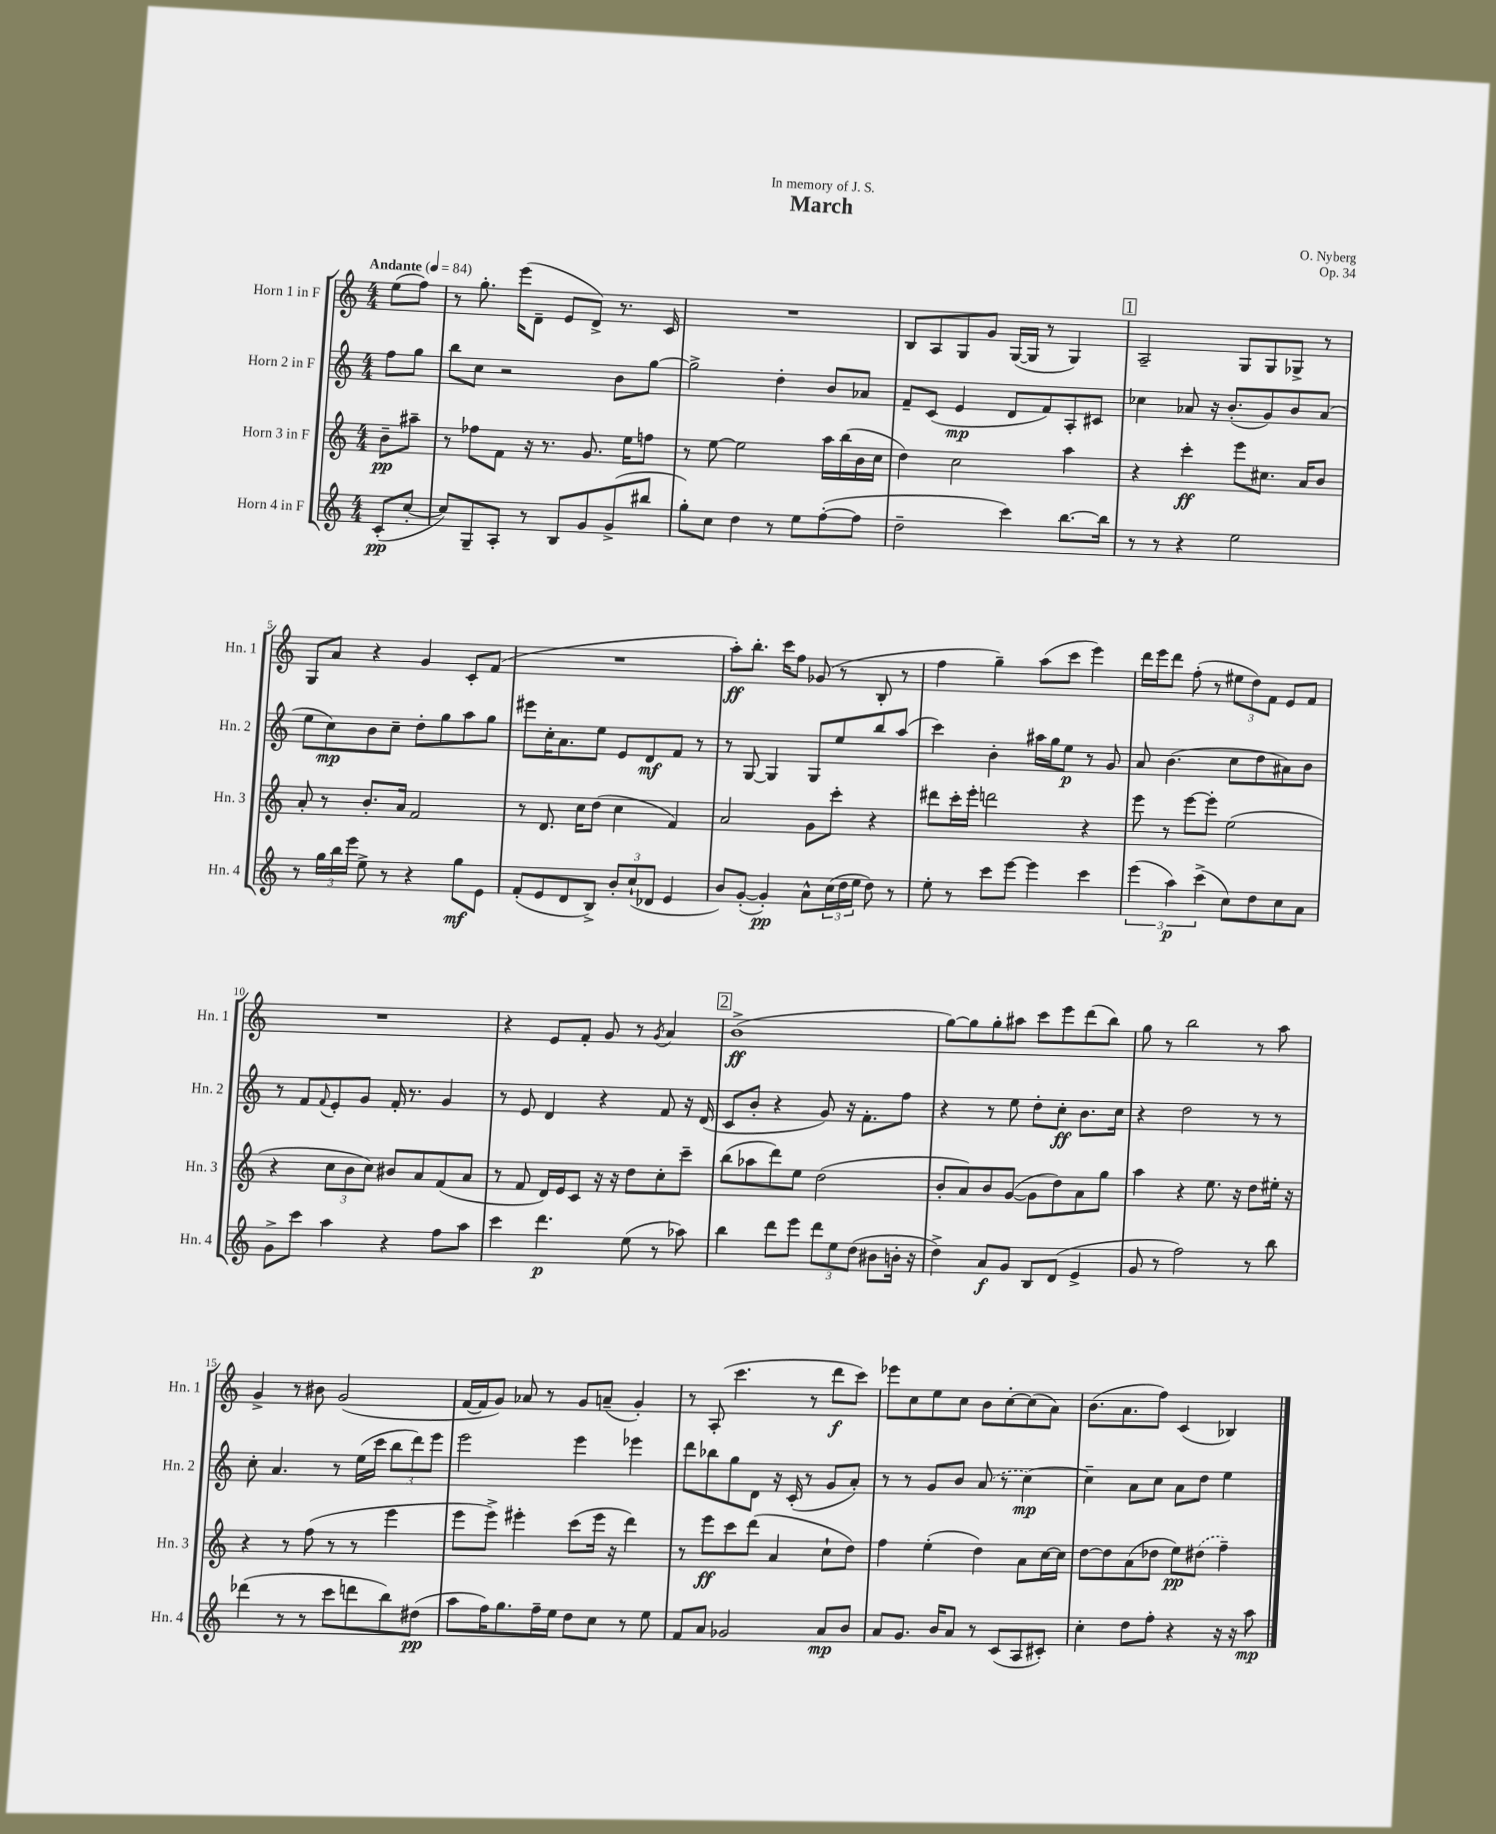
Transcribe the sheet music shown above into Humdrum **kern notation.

**kern	**kern	**kern	**kern
*staff4	*staff3	*staff2	*staff1
*clefG2	*clefG2	*clefG2	*clefG2
*k[]	*k[]	*k[]	*k[]
*M4/4	*M4/4	*M4/4	*M4/4
*MM84	*MM84	*MM84	*MM84
(8c'	8b~	8ff	(8ee
[8cc'	8aa#~	8gg	8ff)
=	=	=	=
8cc])	8r	8bb	8r
8G~	8ff-	8cc	8.gg'
8A'	8f	2r	.
.	.	.	(16eee
8r	16r	.	8d~
.	8.r	.	.
8B	.	.	8e
8g	8.g	.	8d^)
(8g^	.	8b	8.r
.	16ee	.	.
8bb#	8ff	[8gg	.
.	.	.	16c
=	=	=	=
8gg')	8r	2gg^]	1r
8cc	[8ee	.	.
4dd	2ee]	.	.
8r	.	4dd'	.
8ee	.	.	.
([8ff'	16aa	8b	.
.	(16bb	.	.
8ff]	16b	8a-	.
.	16cc	.	.
=	=	=	=
2dd~	4dd)	8f~	8B
.	.	(8c	8A
.	2cc	4e	8G
.	.	.	8g
4ccc)	.	8d	([16G
.	.	.	16G]
.	.	8f)	8r
[8.bb	4aa	8A'	4G)
.	.	8c#	.
16bb]	.	.	.
=	=	=	=
8r	4r	4cc-	2A~
8r	.	.	.
4r	4ccc'	8a-	.
.	.	16r	.
.	.	(8.b'	.
2ee	8eee	.	8G
.	8.cc#	8g)	8G
.	.	8b	8G-^
.	16a	.	.
.	8b	(8a-	8r
=	=	=	=
8r	8a'	8ee	8G
24gg	8r	8cc)	8a
24bb	.	.	.
24eee	.	.	.
8ee^	8.b'	8b	4r
8r	.	8cc~	.
.	16a	.	.
4r	2f	8dd'	4g
.	.	8gg	.
8gg	.	8aa	8c'
8e	.	8gg	(8f
=	=	=	=
(8f'	8r	8eee#	1r
8e	8.d	16cc'	.
.	.	8.a	.
8d	.	.	.
.	16cc	.	.
8B^)	(8dd	8ee	.
12b'	4cc	8e	.
(12cc`	.	.	.
.	.	8d	.
12d-	.	.	.
4e	4f)	8f	.
.	.	8r	.
=	=	=	=
8b)	2a	8r	8aa')
([8g'	.	[8G	8.bb'
4g'])	.	4G]	.
.	.	.	16ccc
.	.	.	8ff
8a^^	8g	8G	(8g-
(24cc	8ccc'	8ee	8r
24dd	.	.	.
24ee	.	.	.
8dd)	4r	8bb	8B'
8r	.	(8aa	8r
=	=	=	=
8ee'	8ddd#	4ccc)	4ff
8r	16ccc'	.	.
.	16eee'	.	.
8ccc	2ddd	4b'	4gg~)
[8eee	.	.	.
4eee]	.	16aa#	(8aa
.	.	16gg	.
.	.	8ee	8ccc
4ccc	4r	8r	4eee)
.	.	8g	.
=	=	=	=
(6eee	8eee	8a	16ddd
.	.	.	16eee
.	8r	(4.b	8ddd
6aa)	.	.	.
.	[8eee	.	(8ff'
(6ccc^	.	.	.
.	8eee']	.	8r
8cc)	(2ee	8cc	12ee#
.	.	.	12dd)
8dd	.	8dd	.
.	.	.	12f
8cc	.	8a#)	8e
8a	.	8b	8f
=	=	=	=
8g^	4r	8r	1r
8ccc	.	8f	.
.	.	8qqf	.
4aa	12cc	8e'	.
.	12b	.	.
.	.	8g	.
.	12cc)	.	.
4r	8b#	16f'	.
.	.	8.r	.
.	8a	.	.
8ff	(8f	4g	.
8aa	8a	.	.
=	=	=	=
4ccc	8r	8r	4r
.	8f	8e	.
4.ddd	16d)	4d	8e
.	16e	.	.
.	8c	.	8f'
.	16r	4r	8g
.	16r	.	.
(8ee	8dd	.	8r
.	.	.	8qg
8r	8cc'	8f	4a
8aa-)	8ccc~	16r	.
.	.	(16d	.
=	=	=	=
4bb	(8bb	8c	(1b^
.	8aa-	8b'	.
8ddd	8ddd)	4r	.
8eee	8ee	.	.
12ddd	(2dd	8g)	.
12ee	.	.	.
.	.	16r	.
(12dd	.	.	.
.	.	8.f'	.
8b#	.	.	.
16b'	.	8ff	.
16r	.	.	.
=	=	=	=
4dd^)	8b'	4r	[8gg)
.	8a)	.	8gg]
8a	8b	8r	8gg'
8g	([8g	8ee	8aa#
8B	8g]	8dd'	8ccc
(8d	8dd)	8cc'	8eee
4e^	8a	8.b	(8ddd
.	8gg	.	8bb)
.	.	16cc	.
=	=	=	=
8g	4aa	4r	8gg
8r	.	.	8r
2ff)	4r	2dd	2bb
.	8.ee	.	.
.	16r	.	.
8r	8dd	8r	8r
8bb	16ee#'	8r	8aa
.	16r	.	.
=	=	=	=
(4ddd-	4r	8cc'	4g^
.	.	4.a	.
8r	8r	.	8r
8r	(8ff	.	8b#
8ccc	8r	8r	(2g
8ddd	8r	(16ee	.
.	.	16ccc	.
8bb)	4eee	12bb	.
.	.	12ddd)	.
(8dd#	.	.	.
.	.	12eee	.
=	=	=	=
8aa	8eee	2eee	[16f
.	.	.	16f]
16ff)	8eee^)	.	8g)
8.gg	.	.	.
.	4eee#'	.	8a-
16ff~	.	.	8r
16ee	.	.	.
8dd	(8ccc	4eee	8g
8cc	16eee#	.	(8a~
.	16r	.	.
8r	4ddd)	4eee-	4g')
8ee	.	.	.
=	=	=	=
8f	8r	8ddd	8r
8a	8eee	8bb-	(8A'
2g-	8ccc	8gg	4.ccc
.	(8ddd	8d	.
.	4a	16r	.
.	.	(16c'	.
.	.	8r	8r
8a	8cc`	8g	8ddd
8b	8dd)	8a')	8ccc)
=	=	=	=
8a	4ff	8r	8eee-
8.g	.	8r	8cc
.	(4ee'	8g	8ee
16b	.	.	.
8a	.	8b	8cc
8r	4dd)	(8a	8b
(8c	.	8r	[8cc'
8A	8a	[4cc)	(8cc]
8c#')	[16cc	.	8a)
.	16cc]	.	.
=	=	=	=
4cc'	[8dd	4cc~]	(8.b
.	8dd]	.	.
.	.	.	8.a
8dd	(8a	8a	.
8ff'	8dd-	8cc	8ff)
4r	8ee)	8a	(4c
.	(8dd#	8dd	.
16r	4ff~)	4ee	4B-)
16r	.	.	.
8aa	.	.	.
==	==	==	==
*-	*-	*-	*-
